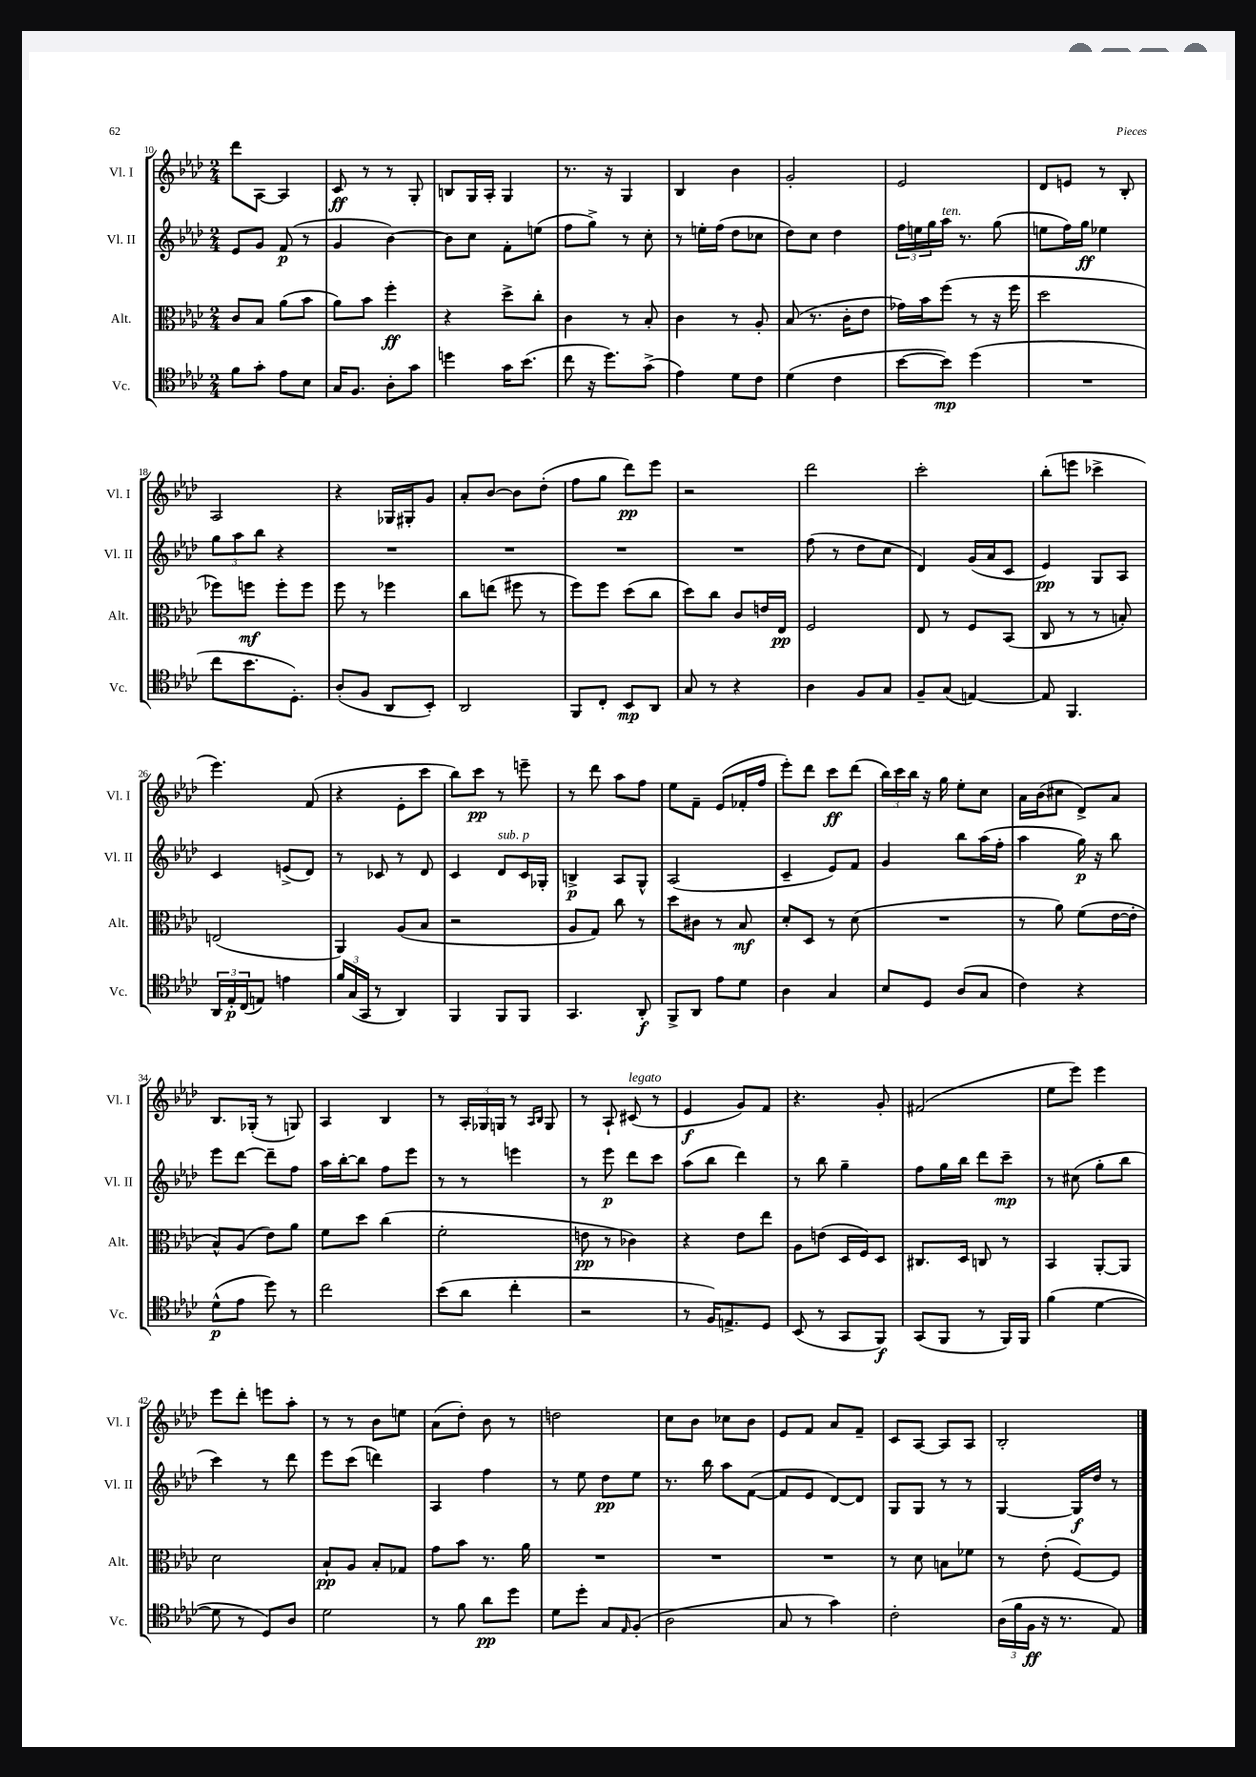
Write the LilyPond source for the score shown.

<<
\new StaffGroup <<
\new Staff = "s0" \with { instrumentName = "Vl. I" shortInstrumentName = "Vl. I" } {
    \clef treble \key aes \major \numericTimeSignature \time 2/4
    des'''8 aes8~ aes4 |
    c'8\ff r8 r8 g8-. |
    b8 g16 aes16-. g4 |
    r8. r16 g4 |
    bes4 bes'4 |
    g'2-. |
    ees'2 |
    des'8 e'8 r8 bes8-. |
    aes2 |
    r4 ges16 gis16-. g'8 |
    aes'8-. bes'8~ bes'8 des''8-.( |
    f''8 g''8 des'''8\pp) ees'''8 |
    r2 |
    des'''2 |
    c'''2-. |
    bes''8-.( e'''8 ces'''4-> |
    ees'''4.) f'8( |
    r4 ees'8-. c'''8 |
    bes''8) c'''8\pp r8 e'''8-- |
    r8 des'''8 aes''8 f''8 |
    ees''8 f'8-- ees'8( fes'16-. f''16 |
    ees'''8-.) des'''8 c'''8\ff des'''8( |
    \tuplet 3/2 { bes''16) c'''16 bes''16 } r16 g''16 ees''8-. c''8 |
    aes'16 bes'16( cis''8 des'8->) aes'8 |
    bes8. ges16-.( r8 g8) |
    aes4 bes4 |
    r8 \tuplet 3/2 { aes16-. ges16 g16 } r8 \grace { aes16 bes16 } g8 |
    r8 aes8-! cis'8^\markup { \italic "legato" }( r8 |
    ees'4\f g'8) f'8 |
    r4. g'8-. |
    fis'2( |
    ees''8 ees'''8) ees'''4 |
    ees'''8 des'''8-. e'''8 aes''8-. |
    r8 r8 bes'8 e''8 |
    aes'8( des''8-.) bes'8 r8 |
    d''2 |
    c''8 bes'8 ces''8 bes'8 |
    ees'8 f'8 aes'8 f'8-- |
    c'8 aes8~ aes8 aes8 |
    bes2-. \bar "|." |
}
\new Staff = "s1" \with { instrumentName = "Vl. II" shortInstrumentName = "Vl. II" } {
    \clef treble \key aes \major \numericTimeSignature \time 2/4
    ees'8 g'8 f'8\p( r8 |
    g'4 bes'4~) |
    bes'8 c''8 f'8-. e''8( |
    f''8 g''8->) r8 c''8-. |
    r8 e''16-. f''16( des''8 ces''8 |
    des''8) c''8 des''4 |
    \tuplet 3/2 { f''16 e''16 g''16 } aes''16^\markup { \italic "ten." } r8. g''8( |
    e''8 f''16) g''16\ff ees''4 |
    \tuplet 3/2 { g''8 aes''8 bes''8 } r4 |
    R2 |
    R2 |
    R2 |
    R2 |
    f''8( r8 des''8 c''8 |
    des'4) g'16( aes'16 c'8 |
    ees'4\pp) g8 aes8 |
    c'4 e'8->( des'8) |
    r8 ces'8 r8 des'8 |
    c'4 des'8^\markup { \italic "sub. p" } c'16 ges16-. |
    b4->\p aes8 g8-^ |
    aes2( |
    c'4-- ees'8) f'8 |
    g'4 bes''8 aes''16( f''16-. |
    aes''4 g''16\p) r16 bes''8 |
    ees'''8 des'''8~ des'''8-- f''8 |
    aes''16 bes''16~-. bes''8 f''8 ees'''8 |
    r8 r8 e'''4 |
    r8 ees'''8\p des'''8 c'''8 |
    aes''8( bes''8 des'''4) |
    r8 bes''8 g''4-- |
    f''8 g''16 bes''16 des'''8 c'''8--\mp |
    r8 cis''8( g''8-. bes''8 |
    c'''4) r8 des'''8 |
    ees'''8 c'''8( d'''4) |
    aes4 f''4 |
    r8 ees''8 des''8\pp ees''8 |
    r8. bes''16 aes''8 f'8~( |
    f'8 ees'8 des'8~) des'8 |
    g8 g8 r8 r8 |
    g4~ g16\f des''16 r8 \bar "|." |
}
\new Staff = "s2" \with { instrumentName = "Alt." shortInstrumentName = "Alt." } {
    \clef alto \key aes \major \numericTimeSignature \time 2/4
    c'8 bes8 aes'8( bes'8 |
    aes'8) bes'8 f''4-.\ff |
    r4 des''8-> c''8-. |
    c'4 r8 bes8-. |
    c'4 r8 aes8-. |
    bes8( r8. c'16-. ees'8 |
    ges'16) bes'16 f''8( r8 r16 f''16 |
    des''2 |
    fes''8) f''8\mf f''8-. f''8 |
    f''8 r8 fes''4 |
    c''8 e''8( fis''8 r8 |
    f''8) f''8 des''8( c''8 |
    des''8) c''8 c'8 e'16 ees16\pp |
    f2 |
    ees8 r8 f8 bes,8( |
    c8 r8 r8 b8-.) |
    e2( |
    aes,4) aes8( bes8 |
    r2 |
    aes8 g8) c''8 r8 |
    des''8 cis'8 r8 bes8\mf |
    des'8-. des8 r8 des'8( |
    R2 |
    r8 aes'8) f'8( ees'16~ ees'16-. |
    bes8-^) aes8( ees'8) aes'8 |
    f'8 des''8 c''4( |
    f'2-. |
    e'8\pp r8 ces'4) |
    r4 ees'8 ees''8 |
    aes8 e'8( des16 f16) des8 |
    cis8. des16 c8 r8 |
    bes,4 aes,8~-. aes,8 |
    des'2 |
    bes8-!\pp aes8 bes8-. ges8 |
    g'8 bes'8 r8. aes'16 |
    R2 |
    R2 |
    R2 |
    r8 des'8 b8 fes'8 |
    r8 ees'8-.( f8~) f8 \bar "|." |
}
\new Staff = "s3" \with { instrumentName = "Vc." shortInstrumentName = "Vc." } {
    \clef tenor \key aes \major \numericTimeSignature \time 2/4
    f'8 g'8-. ees'8 bes8 |
    g16 f8. aes8-. g'8 |
    d''4 g'16 bes'8.( |
    c''8 r16 des''8.) g'8->( |
    ees'4) des'8 c'8 |
    des'4( c'4 |
    bes'8~ bes'8\mp) des''4( |
    R2 |
    c''8 bes'8. des8.-.) |
    aes8-.( f8 aes,8 bes,8-.) |
    aes,2 |
    f,8 c8-. bes,8\mp aes,8 |
    g8 r8 r4 |
    aes4 f8 g8 |
    f8-- g8( e4~) |
    e8 f,4. |
    \tuplet 3/2 { aes,16 ees16-.\p c16( } e8) e'4 |
    \tuplet 3/2 { f'16 g16( g,16 } r8 aes,4) |
    f,4 f,8 f,8 |
    g,4. aes,8-.\f |
    f,8-> aes,8 ees'8 des'8 |
    aes4 g4 |
    bes8 des8 aes8( g8 |
    c'4) r4 |
    des'8-^\p( ees'8 des''8) r8 |
    c''2 |
    bes'8( aes'8 c''4-. |
    r2 |
    r8 f16) e8.-> des8 |
    bes,8( r8 g,8 f,8\f) |
    g,8( f,8 r8 f,16) f,16 |
    f'4( des'4~ |
    des'8 r8 des8) aes8 |
    des'2 |
    r8 f'8 aes'8\pp des''8 |
    des'8 des''8-. g8 \grace { ees16 } f8-.( |
    aes2 |
    g8 r8 g'4) |
    c'2-. |
    \tuplet 3/2 { aes16( f'16 f16\ff } r16 r8. ees8) \bar "|." |
}
>>
>>
